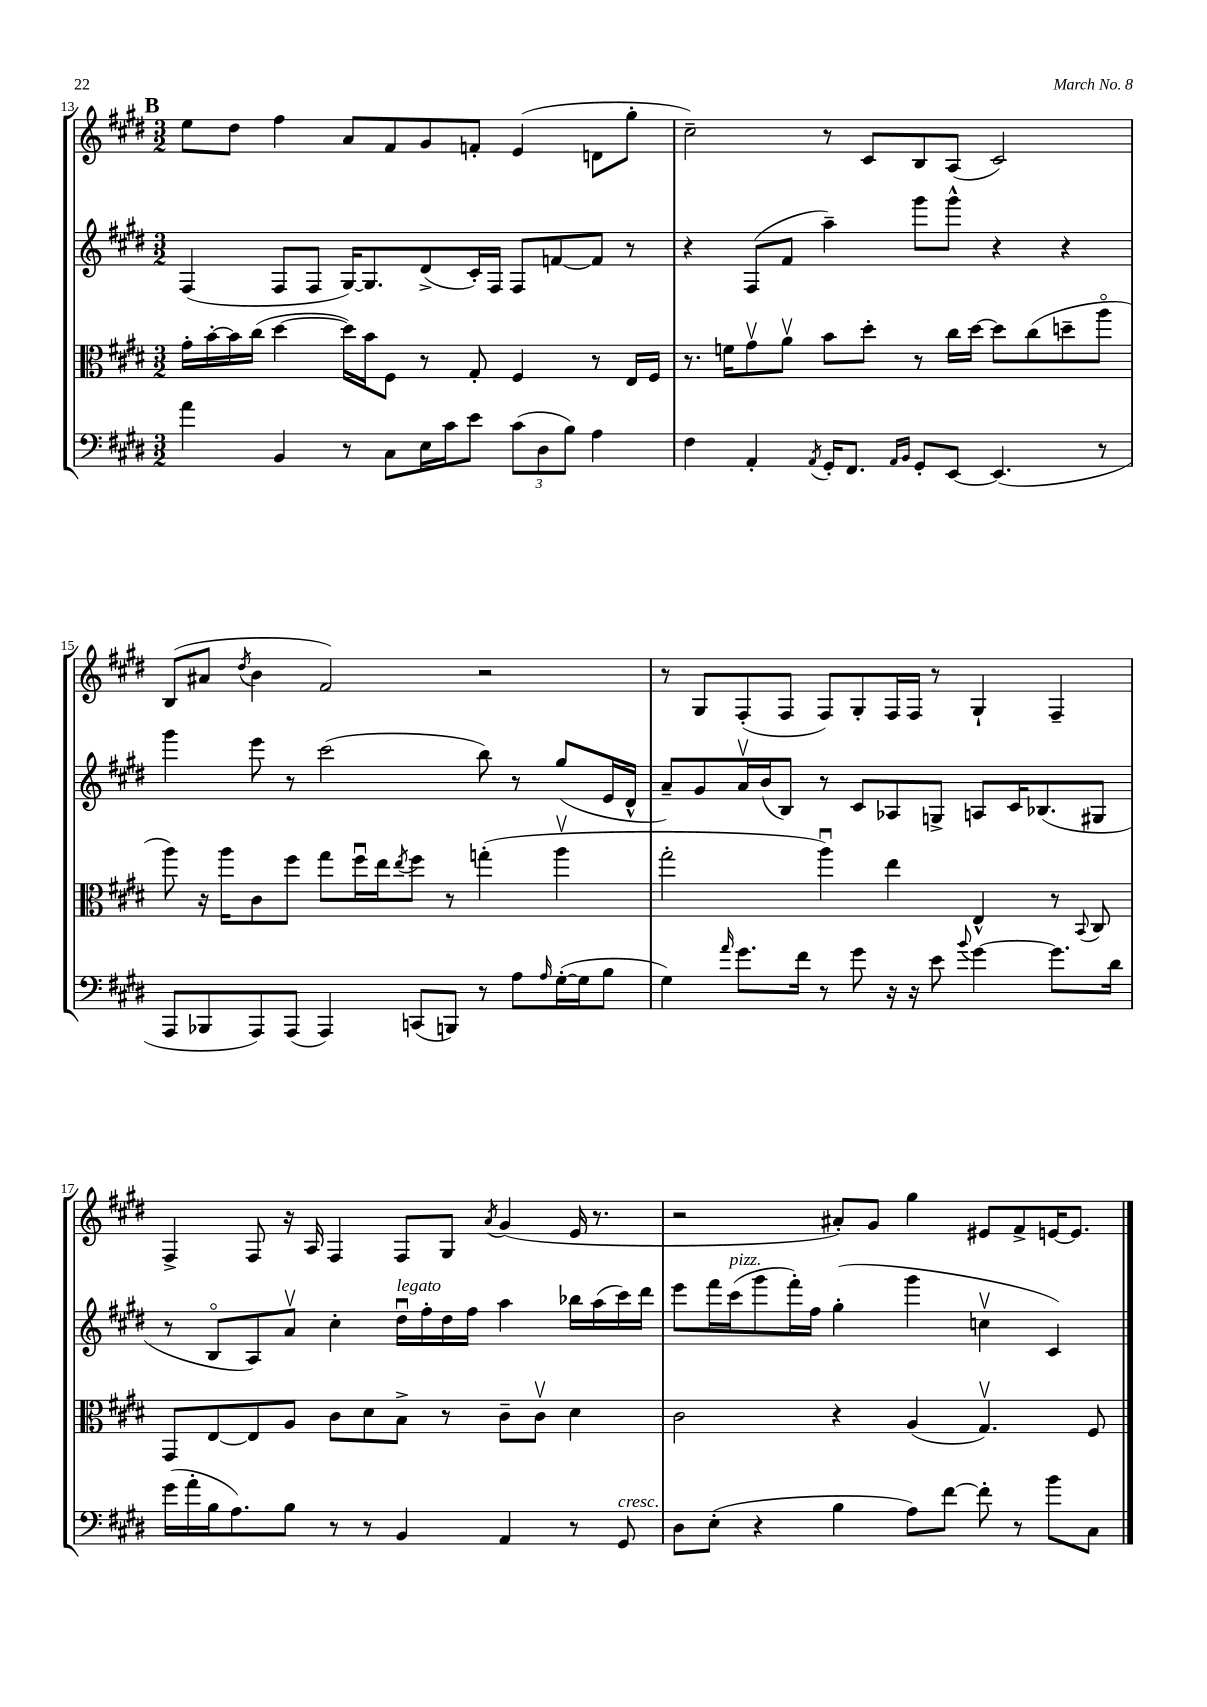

**kern	**kern	**kern	**kern
*staff4	*staff3	*staff2	*staff1
*clefF4	*clefC3	*clefG2	*clefG2
*k[f#c#g#d#]	*k[f#c#g#d#]	*k[f#c#g#d#]	*k[f#c#g#d#]
*M3/2	*M3/2	*M3/2	*M3/2
4a	16g#'	(4F#	8ee
.	[16b'	.	.
.	16b]	.	8dd#
.	(16cc#	.	.
4BB	[4dd#	8F#	4ff#
.	.	8F#	.
8r	16dd#])	[16G#)	8a
.	16b	8.G#]	.
8C#	8F#	.	8f#
16E	8r	(8d#^	8g#
16c#	.	.	.
8e	8G#'	16c#')	8f'
.	.	16F#	.
(12c#	4F#	8F#	(4e
12D#	.	.	.
.	.	[8f	.
12B)	.	.	.
4A	8r	8f]	8d
.	16E	8r	8gg#'
.	16F#	.	.
=	=	=	=
4F#	8.r	4r	2cc#~)
.	16f	.	.
4AA'	8g#v	(8F#	.
.	8av	8f#	.
8qAA	.	.	.
16GG#'	8b	4aa~)	8r
8.FF#	.	.	.
.	8dd#'	.	8c#
16qqAA	.	.	.
16qqBB	.	.	.
8GG#'	8r	8ggg#	8B
[8EE	16cc#	8ggg#^^	(8A
.	[16dd#	.	.
(4.EE]	8dd#]	4r	2c#)
.	(8cc#	.	.
.	8dd~	4r	.
8r	8aao	.	.
=	=	=	=
8AAA	8aa)	4ggg#	(8B
8BBB-	16r	.	8a#
.	16aa	.	.
.	.	.	8qdd#
8AAA)	8c#	8eee	4b
(8AAA	8ff#	8r	.
4AAA)	8gg#	(2ccc#	2f#)
.	16ff#u	.	.
.	16ee	.	.
.	8qee	.	.
(8CC	8ff#	.	.
8BBB)	8r	.	.
8r	(4gg'	8bb)	2r
8A	.	8r	.
16qqA	.	.	.
([16G#'	4aav	(8gg#	.
16G#]	.	.	.
8B	.	16e	.
.	.	16d#^^	.
=	=	=	=
4G#)	2gg#'	8a~)	8r
.	.	8g#	8G#
16qqa	.	.	.
8.g#	.	16av	(8F#'
.	.	(16b	.
.	.	8B)	8F#
16f#	.	.	.
8r	4aau)	8r	8F#)
8g#	.	8c#	8G#'
16r	4ee	8A-	16F#
16r	.	.	16F#
8e	.	8G^	8r
8qqb	.	.	.
[4g#	4E^^	8A	4G#`
.	.	16c#	.
.	.	(8.B-	.
8.g#]	8r	.	4F#~
.	8qqBB	.	.
.	8C#	8G#	.
16d#	.	.	.
=	=	=	=
(16g#	8GG#	8r	4F#^
16a'	.	.	.
16B	[8E	8Bo	.
8.A)	.	.	.
.	8E]	8A)	8F#
8B	8A	8av	16r
.	.	.	16A
8r	8c#	4cc#'	4F#
8r	8d#	.	.
4BB	8B^	16dd#u	8F#
.	.	16ff#'	.
.	8r	16dd#	8G#
.	.	16ff#	.
.	.	.	8qa
4AA	8c#~	4aa	(4g#
.	8c#v	.	.
8r	4d#	16bb-	16e
.	.	(16aa	8.r
8GG#	.	16ccc#)	.
.	.	16ddd#	.
=	=	=	=
8D#	2c#	8eee	2r
(8E'	.	16fff#	.
.	.	(16ccc#	.
4r	.	8ggg#	.
.	.	16fff#')	.
.	.	16ff#	.
4B	4r	(4gg#'	8a#')
.	.	.	8g#
8A)	(4A	4ggg#	4gg#
[8f#	.	.	.
8f#']	4.G#v)	4ccv	8e#
8r	.	.	8f#^
8b	.	4c#)	[16e
.	.	.	8.e]
8C#	8F#	.	.
==	==	==	==
*-	*-	*-	*-
